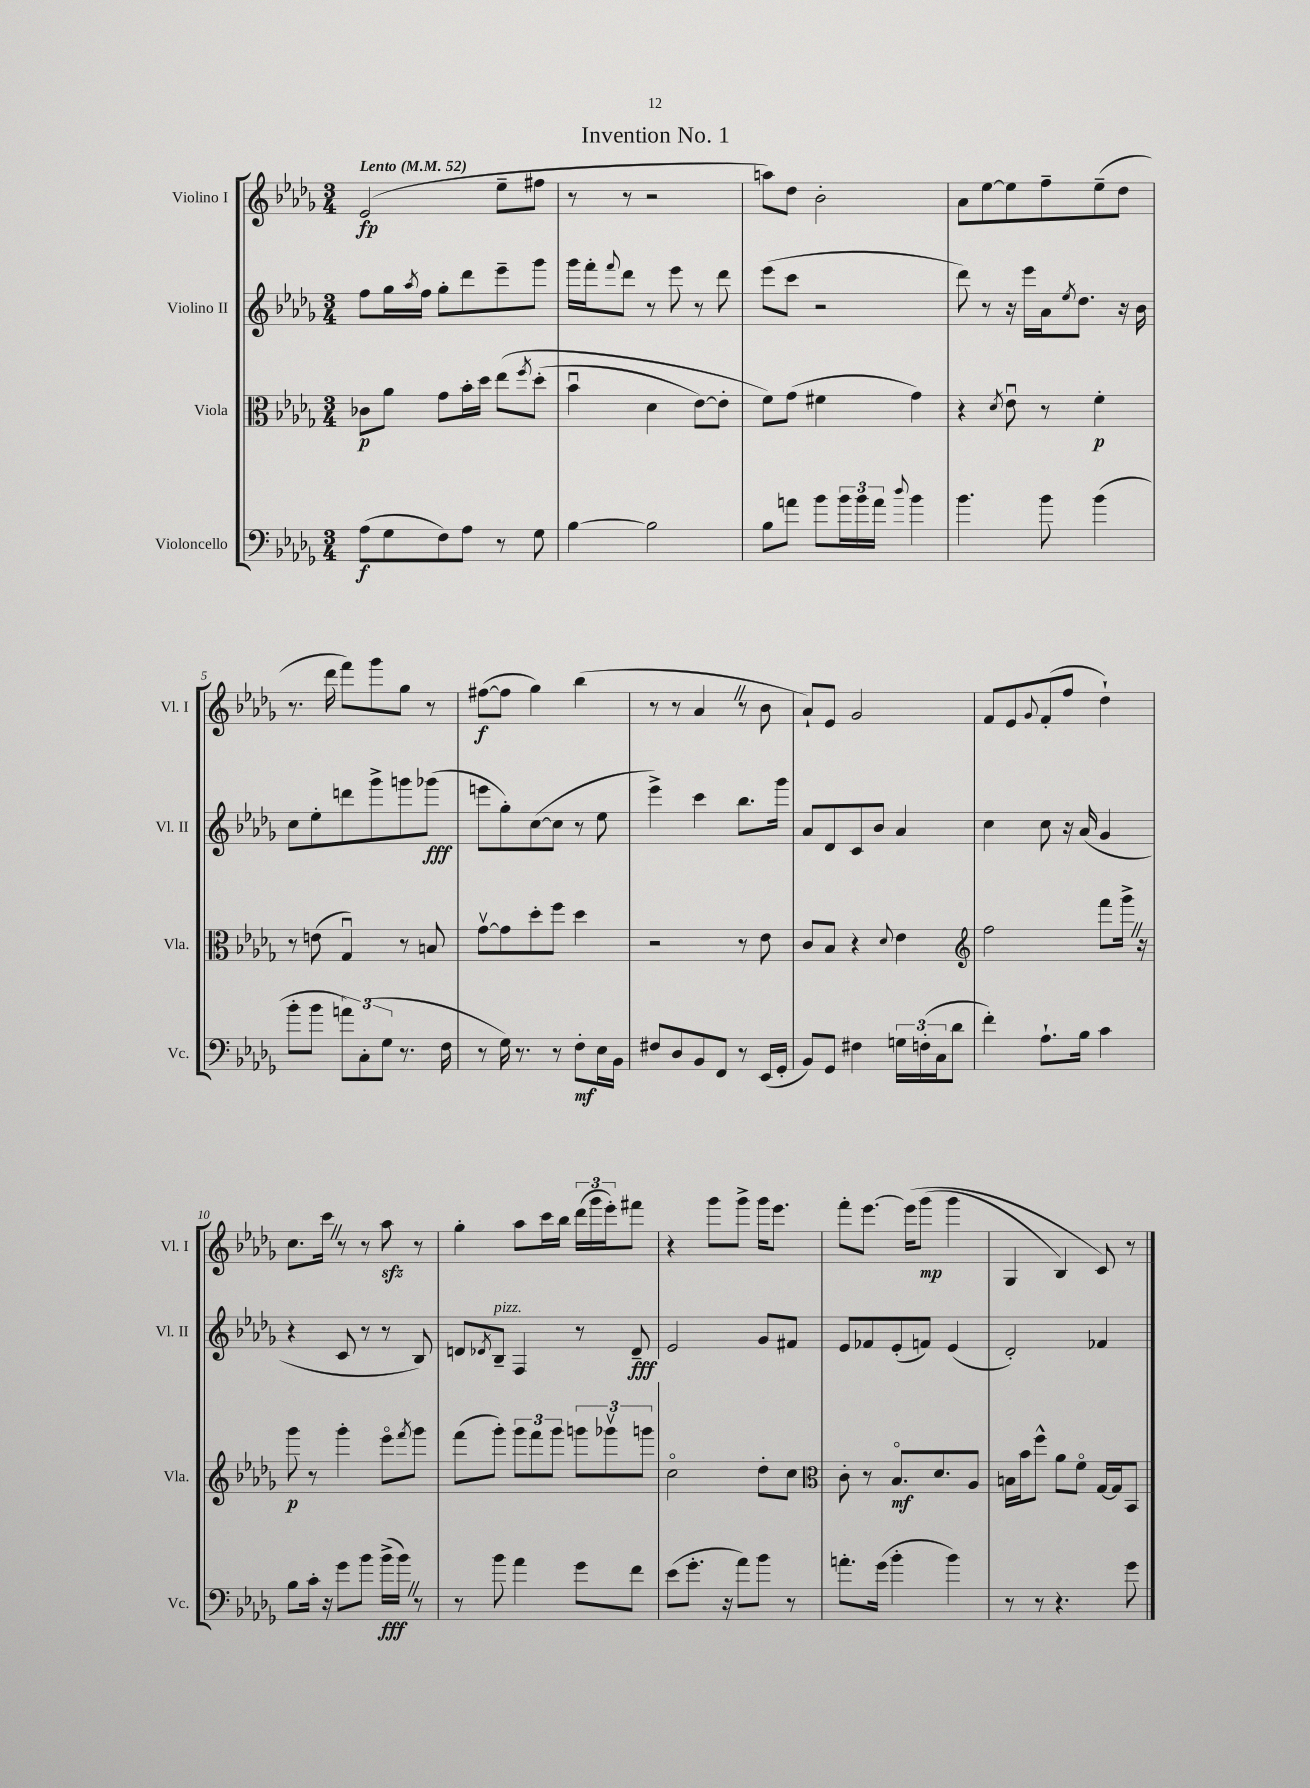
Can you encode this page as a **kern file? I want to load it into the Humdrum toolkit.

**kern	**kern	**kern	**kern
*staff4	*staff3	*staff2	*staff1
*clefF4	*clefC3	*clefG2	*clefG2
*k[b-e-a-d-g-]	*k[b-e-a-d-g-]	*k[b-e-a-d-g-]	*k[b-e-a-d-g-]
*M3/4	*M3/4	*M3/4	*M3/4
*MM52	*MM52	*MM52	*MM52
(8A-	8c-	8ff	(2e-
8G-	8a-	16gg-	.
.	.	8qaa-	.
.	.	16ff	.
8F)	8g-	8gg-'	.
8A-	16b-'	8ddd-	.
.	16dd-	.	.
8r	&(8ee-	8eee-~	8ee-~
.	8qff	.	.
8G-	(8dd-'	8ggg-	8ff#
=	=	=	=
[4B-	4b-u	16ggg-	8r
.	.	16fff'	.
.	.	8qqfff	.
.	.	8ddd-	8r
2B-]	4d-	8r	2r
.	.	8eee-	.
.	[8e-)	8r	.
.	8e-']	8ddd-	.
=	=	=	=
8B-	8f&)	(8eee-	8aa)
8a	(8g-	8ccc	8dd-
8b-	4f#	2r	2b-'
24b-	.	.	.
24b-	.	.	.
24a	.	.	.
8qqdd-	.	.	.
4b-	4g-)	.	.
=	=	=	=
4.b-	4r	8ddd-)	8a-
.	.	8r	[8ee-
.	8qd-	.	.
.	8e-u	16r	8ee-]
.	.	16eee-	.
8b-	8r	16a-	8ff~
.	.	8qee-	.
.	.	8.dd-	.
(4b-	4f'	.	(8ee-~
.	.	16r	8dd-
.	.	16b-	.
=	=	=	=
8b-'	8r	8cc	8.r
8b-	(8e	8ee-'	.
.	.	.	16ddd-
12a)	4G-u)	8ddd	8fff)
(12C'	.	.	.
.	.	8ggg-^	8ggg-
12G-	.	.	.
8.r	8r	8ggg	8gg-
.	8B	(8ggg-	8r
16F	.	.	.
=	=	=	=
8r	[8g-v	8eee	([8ff#
16G-)	8g-]	8gg-')	8ff#]
8.r	.	.	.
.	8dd-'	([8cc	4gg-)
8r	8ff	8cc]	.
8F'	4dd-	8r	(4bb-
16E-	.	8ee-	.
16BB-	.	.	.
=	=	=	=
8F#	2r	4eee-^)	8r
8D-	.	.	8r
8BB-	.	4ccc	4a-
8FF	.	.	.
8r	8r	8.bb-	8r
(16EE-	8e-	.	8b-
16GG-'	.	16ggg-	.
=	=	=	=
8BB-)	8c	8a-	8a-`)
8GG-	8B-	8d-	8e-
4F#	4r	8c	2g-
.	.	8b-	.
.	8qqd-	.	.
24G	4e-	4a-	.
(24F'	.	.	.
24C	.	.	.
8d-	.	.	.
=	=	=	=
*	*clefG2	*	*
4f')	2ff	4cc	8f
.	.	.	8e-
.	.	.	8qqg-
8.A-`	.	8cc	(8f'
.	.	16r	8ff
16B-	.	(16a-	.
4c	8fff	4g-	4dd-`)
.	16ggg-^	.	.
.	16r	.	.
=	=	=	=
8B-	8ggg-	4r	8.cc
16c'	8r	.	.
16r	.	.	16ccc
8g-	4ggg-'	8c	8r
8b-	.	8r	8r
(16b-^	8eee-o	8r	8aa-
16b-)	.	.	.
.	8qfff	.	.
8r	8ggg-	8B-)	8r
=	=	=	=
8r	(8fff	8d	4gg-'
.	.	8qd-	.
8b-	8ggg-')	8B-~	.
4a-	12ggg-	4F	8aa-
.	12fff	.	.
.	.	.	16ccc
.	12ggg-	.	.
.	.	.	16bb-
8g-	12ggg	8r	(24ddd-
.	.	.	24ggg-
.	12ggg-v	.	24eee-')
8f	.	8d-~	8fff#
.	12ggg	.	.
=	=	=	=
(8e-	2cco	2e-	4r
8.g-'	.	.	.
.	.	.	8ggg-
16r	.	.	.
8a-)	.	.	8ggg-^
8b-	8dd-'	8g-	16ggg-
.	.	.	8.eee-
8r	8cc	8f#	.
=	=	=	=
*	*clefC3	*	*
8.a'	8c'	8e-	8fff'
.	8r	8f-	[8.eee-
(16g-	.	.	.
4b-'	8.B-o	(8e-'	.
.	.	.	&(16eee-]
.	.	8f)	(8ggg-
.	8.d-	.	.
4b-)	.	(4e-	4ggg-
.	8A-	.	.
=	=	=	=
8r	16B	2d-')	4G-
.	16b-	.	.
8r	8ff^^	.	.
4.r	8a-	.	4B-)
.	8fo	.	.
.	[16G-	4f-	8c&)
.	16G-]	.	.
8g-	8BB-	.	8r
==	==	==	==
*-	*-	*-	*-
